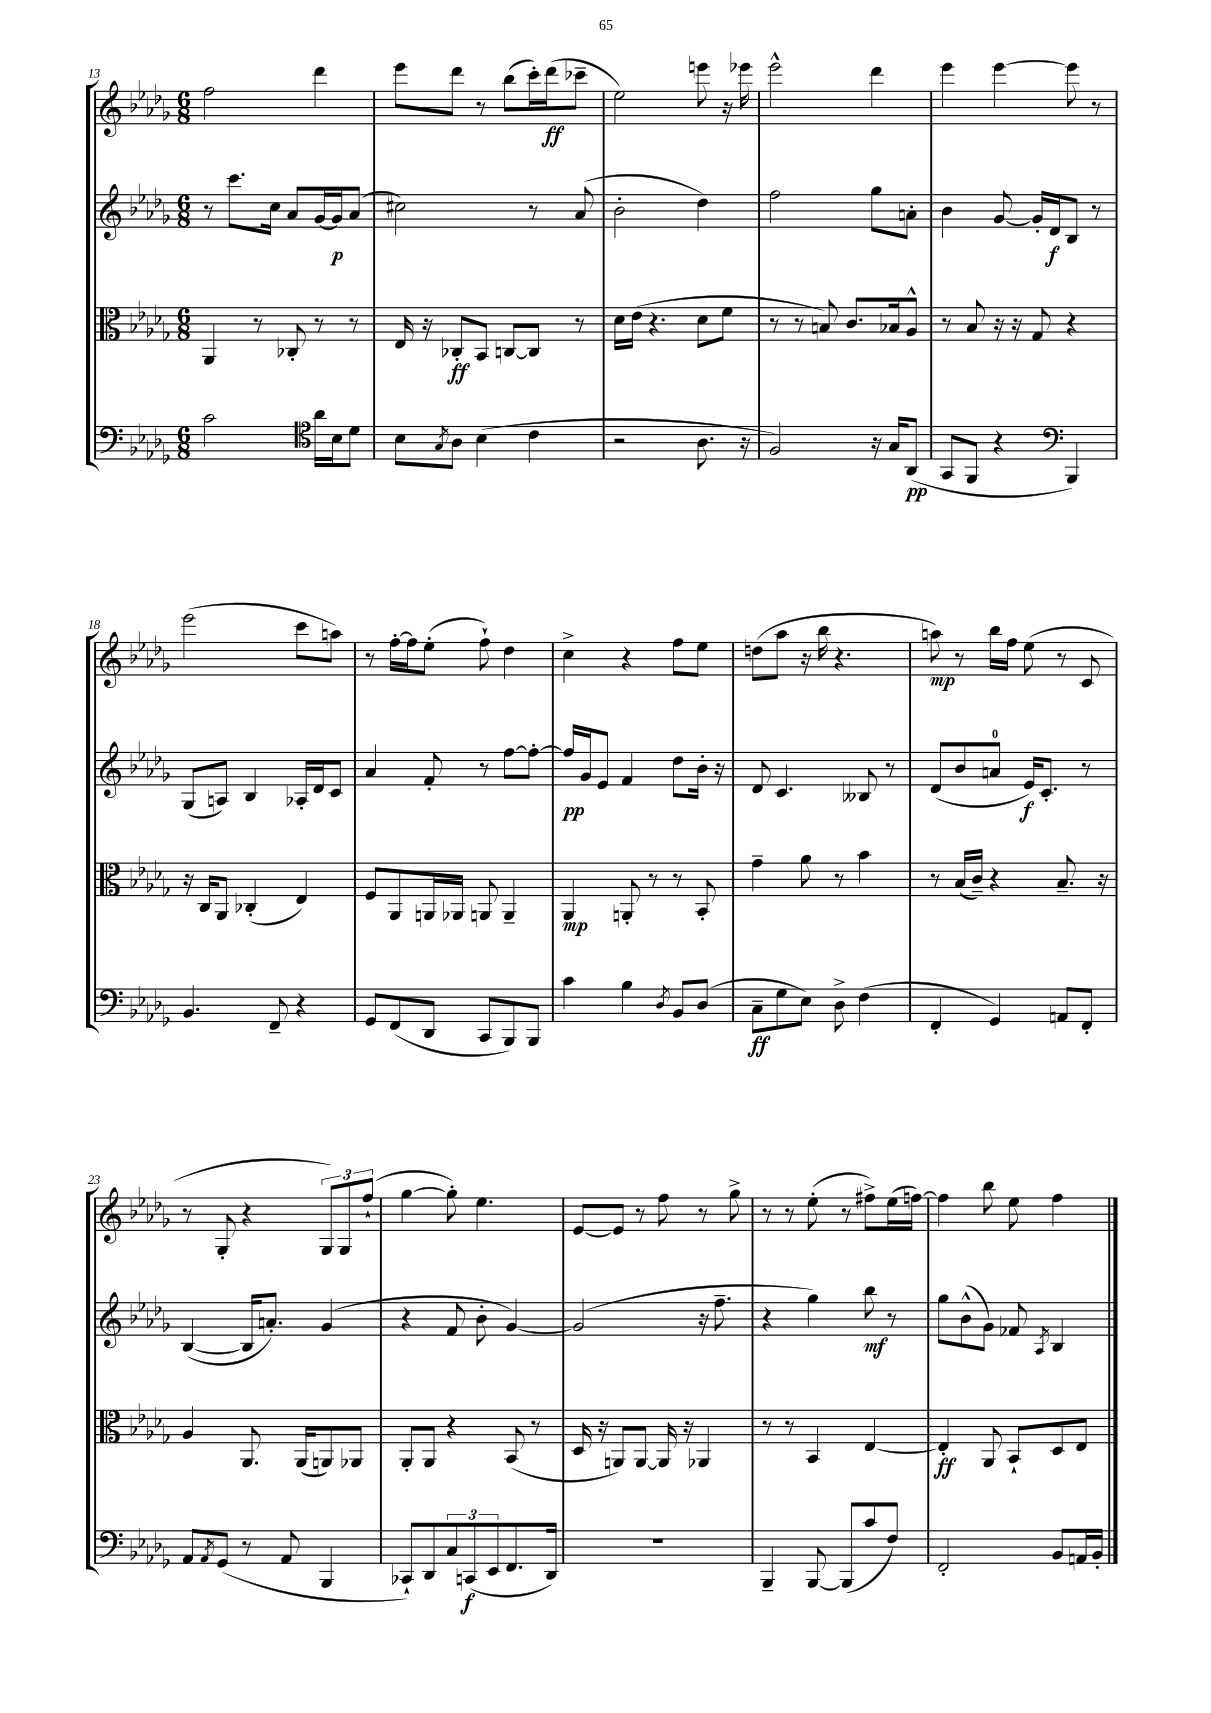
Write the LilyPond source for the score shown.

<<
\new StaffGroup <<
\new Staff = "s0" {
    \clef treble \key des \major \numericTimeSignature \time 6/8
    f''2 des'''4 |
    ees'''8 des'''8 r8 bes''8( c'''16-.) des'''16\ff( ces'''8-- |
    ees''2) e'''8 r16 ees'''16 |
    ees'''2-^ des'''4 |
    ees'''4 ees'''4~ ees'''8 r8 |
    ees'''2( c'''8 a''8) |
    r8 f''16~-. f''16 ees''8-.( f''8-!) des''4 |
    c''4-> r4 f''8 ees''8 |
    d''8( aes''8 r16 bes''16 r4. |
    a''8\mp) r8 bes''16 f''16 ees''8( r8 c'8 |
    r8 ges8-. r4 \tuplet 3/2 { ges8) ges8 f''8-!( } |
    ges''4~ ges''8-.) ees''4. |
    ees'8~ ees'8 r8 f''8 r8 ges''8-> |
    r8 r8 ees''8-.( r8 fis''8->) ees''16( f''16~) |
    f''4 bes''8 ees''8 f''4 \bar "|." |
}
\new Staff = "s1" {
    \clef treble \key des \major \numericTimeSignature \time 6/8
    r8 c'''8. c''16 aes'8 ges'16~ ges'16\p aes'8( |
    cis''2) r8 aes'8( |
    bes'2-. des''4) |
    f''2 ges''8 a'8-. |
    bes'4 ges'8~ ges'16-. des'16\f bes8 r8 |
    ges8( a8) bes4 aes16-. des'16 c'8 |
    aes'4 f'8-. r8 f''8~ f''8~-. |
    f''16\pp ges'16 ees'8 f'4 des''8 bes'16-. r16 |
    des'8 c'4. beses8 r8 |
    des'8( bes'8 a'8-0 ees'16\f) c'8.-. r8 |
    bes4~( bes16 a'8.-.) ges'4( |
    r4 f'8 bes'8-. ges'4~) |
    ges'2( r16 f''8.-- |
    r4 ges''4) bes''8\mf r8 |
    ges''8 bes'8-^( ges'8) fes'8 \acciaccatura { aes8 } bes4 \bar "|." |
}
\new Staff = "s2" {
    \clef alto \key des \major \numericTimeSignature \time 6/8
    aes,4 r8 ces8-. r8 r8 |
    ees16 r16 ces8-.\ff bes,8 c8~ c8 r8 |
    des'16 ees'16( r4. des'8 f'8 |
    r8 r8 b8) c'8. bes16 aes8-^ |
    r8 bes8 r16 r16 ges8 r4 |
    r16 c16 aes,8 ces4-.( ees4) |
    f8 aes,8 a,16 aes,16 a,8 a,4-- |
    aes,4\mp a,8-. r8 r8 bes,8-. |
    ges'4-- aes'8 r8 bes'4 |
    r8 bes16( c'16--) r4 bes8.-- r16 |
    aes4 aes,8. aes,16( a,8) aes,8 |
    aes,8-. aes,8 r4 bes,8( r8 |
    des16 r16 a,8) a,8~ a,16 r16 aes,4 |
    r8 r8 bes,4 ees4~ |
    ees4-.\ff aes,8 bes,8-! des8 ees8 \bar "|." |
}
\new Staff = "s3" {
    \clef bass \key des \major \numericTimeSignature \time 6/8
    c'2 \clef tenor aes'16 bes16 des'8 |
    bes8 \acciaccatura { ges8 } aes8 bes4( c'4 |
    r2 aes8. r16 |
    f2) r16 ges16 aes,8\pp( |
    ges,8 f,8 r4 \clef bass bes,,4) |
    bes,4. f,8-- r4 |
    ges,8 f,8( des,8 c,8 bes,,8) bes,,8 |
    c'4 bes4 \acciaccatura { des8 } bes,8 des8( |
    c8--\ff ges8 ees8) des8-> f4( |
    f,4-. ges,4) a,8 f,8-. |
    aes,8 \acciaccatura { aes,8 } ges,8( r8 aes,8 bes,,4 |
    ces,8-!) des,8 \tuplet 3/2 { c8 c,8\f( ees,8 } f,8. des,16) |
    R2. |
    bes,,4-- bes,,8~ bes,,8( c'8 f8) |
    f,2-. bes,8 a,16 bes,16-. \bar "|." |
}
>>
>>
\layout { \context { \Score currentBarNumber = #13 } }
